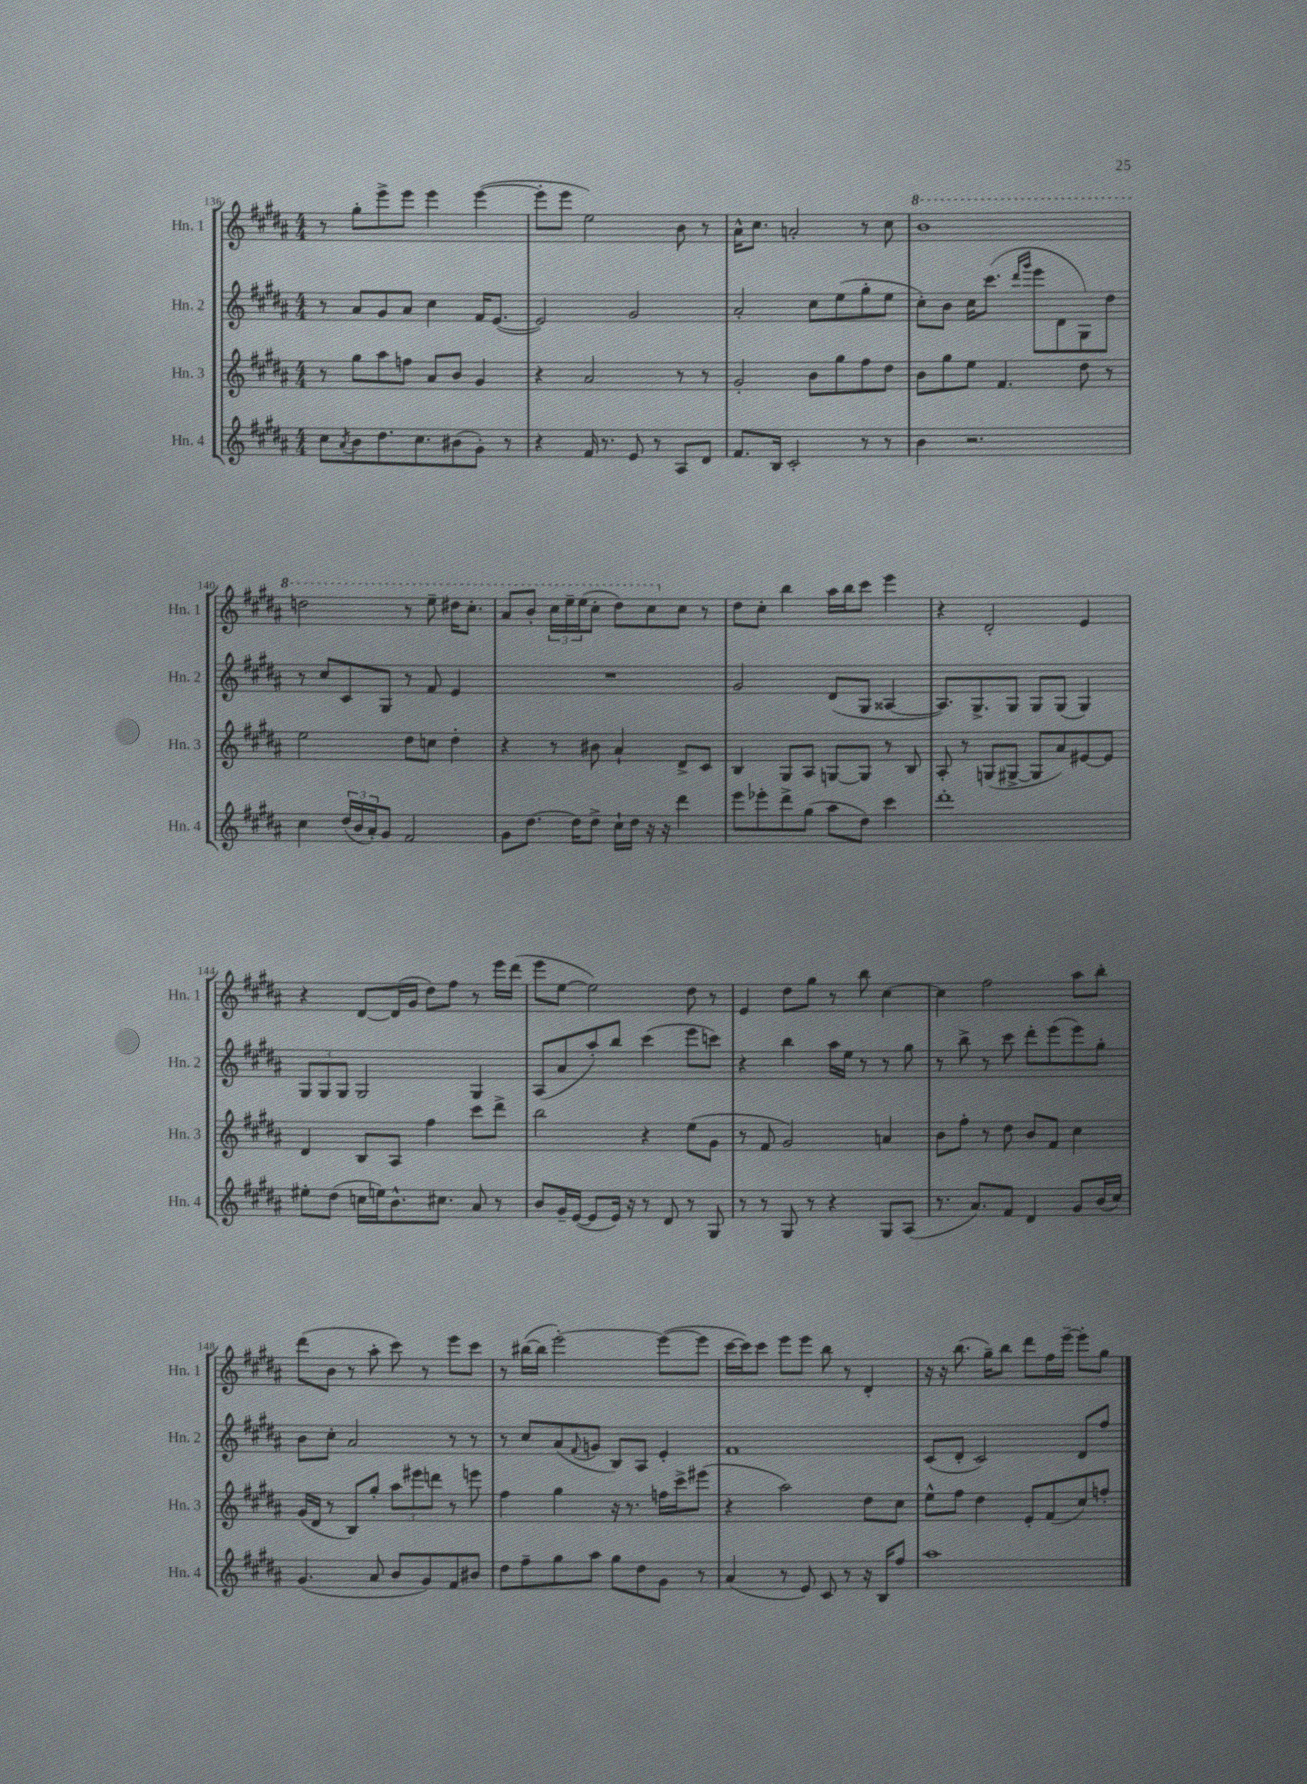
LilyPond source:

<<
\new StaffGroup <<
\new Staff = "s0" \with { instrumentName = "Hn. 1" shortInstrumentName = "Hn. 1" } {
    \clef treble \key b \major \numericTimeSignature \time 4/4
    r8 gis''8-. e'''8-> e'''8 e'''4 e'''4~( |
    e'''8-. e'''8 e''2) b'8 r8 |
    ais'16-^ cis''8. a'2-. r8 cis''8 |
    \ottava #1 b''1 |
    d'''2 r8 e'''8-- dis'''16 cis'''8.-. |
    ais''8 b''8-. \tuplet 3/2 { cis'''16 e'''16-- e'''16( } cis'''8-. dis'''8) cis'''8 \ottava #0 cis''8 r8 |
    dis''8 cis''8-. b''4 ais''16 b''16 cis'''8 e'''4 |
    r4 dis'2-. e'4 |
    r4 dis'8~ dis'16( gis'16 dis''8) fis''8 r8 e'''16 dis'''16( |
    e'''8 e''8~ e''2) dis''8 r8 |
    e'4 dis''8 gis''8 r8 b''8 cis''4~ |
    cis''4 fis''2 ais''8 b''8-. |
    dis'''8( b'8 r8 ais''8-. cis'''8) r8 e'''8 cis'''8 |
    r8 bis''16~( bis''16 e'''2~-.) e'''8~( e'''8 |
    cis'''16~ cis'''16) cis'''8 e'''8 e'''8 b''8 r8 dis'4-. |
    r16 r16 b''8.( gis''16--) b''8 dis'''8 fis''16 e'''16~-- e'''8-. gis''8 \bar "|." |
}
\new Staff = "s1" \with { instrumentName = "Hn. 2" shortInstrumentName = "Hn. 2" } {
    \clef treble \key b \major \numericTimeSignature \time 4/4
    r8 ais'8 gis'8 ais'8 cis''4 fis'16 e'8.~( |
    e'2) gis'2 |
    ais'2-. cis''8 e''8( gis''8-. e''8 |
    cis''8-.) b'8 cis''16 cis'''8.( \grace { dis'''16 gis'''16 } e'''8 dis'8 gis8) dis''8 |
    r8 cis''8 cis'8 gis8 r8 fis'8 e'4 |
    R1 |
    gis'2 dis'8( gis8 aisis4~ |
    aisis8.) gis8.-> gis8 gis8 gis8( gis4) |
    \tuplet 3/2 { gis8 gis8 gis8 } gis2 gis4 |
    ais8( ais'8 ais''8-.) b''8 cis'''4( e'''8 c'''8) |
    r4 b''4 ais''16 e''16 r8 r8 gis''8 |
    r8 b''8-> r8 cis'''8 dis'''8-. e'''8( e'''8) gis''8-. |
    b'8 cis''8-. ais'2 r8 r8 |
    r8 cis''8 ais'8( \appoggiatura { fis'8 } g'8 b8) ais8 e'4-. |
    fis'1 |
    cis'8( dis'8-. cis'2) dis'8 fis''8 \bar "|." |
}
\new Staff = "s2" \with { instrumentName = "Hn. 3" shortInstrumentName = "Hn. 3" } {
    \clef treble \key b \major \numericTimeSignature \time 4/4
    r8 gis''8 ais''8 f''8 ais'8 b'8 gis'4 |
    r4 ais'2 r8 r8 |
    gis'2-. b'8 gis''8 fis''8 dis''8 |
    b'8 gis''8 e''8 fis'4. dis''8 r8 |
    e''2 dis''8 c''8 dis''4-. |
    r4 r8 bis'8 ais'4-! dis'8-> cis'8 |
    b4 gis8 ais8 g8~ g8 r8 b8 |
    ais8-. r8 g8( gis8~-> gis8 ais'8) eis'8~ eis'8 |
    dis'4 b8 ais8 fis''4 cis'''8 dis'''8-> |
    b''2 r4 e''8( gis'8 |
    r8 fis'8 gis'2) a'4 |
    b'8 fis''8-. r8 dis''8 b'8 fis'8 cis''4 |
    gis'16( dis'16 r8 b8) gis''8-. \tuplet 3/2 { ais''8 eis'''8 d'''8 } r8 e'''8 |
    fis''4 gis''4 r16 r8. f''16 cis'''16-> eis'''8( |
    r4 ais''2) dis''8 cis''8 |
    e''8-^ fis''8 dis''4 e'8-. fis'8( cis''8) f''8-. \bar "|." |
}
\new Staff = "s3" \with { instrumentName = "Hn. 4" shortInstrumentName = "Hn. 4" } {
    \clef treble \key b \major \numericTimeSignature \time 4/4
    cis''8 \acciaccatura { ais'8 } b'8 dis''8. cis''8. bis'8( gis'8-.) r8 |
    r4 fis'16 r8. e'8 r8 ais8 dis'8 |
    fis'8. b16 cis'2-. r8 r8 |
    b'4 r2. |
    cis''4 \tuplet 3/2 { dis''16( b'16 ais'16-.) } gis'8 fis'2 |
    gis'8 dis''8.~ dis''16 dis''8-> cis''16-! dis''16 r16 r16 dis'''4 |
    e'''8 ees'''8-. dis'''8-> gis''8( ais''8 dis''8) cis'''4 |
    dis'''1-. |
    eis''8-. dis''8( c''16 e''16) b'8.-^ cis''8. ais'8 r8 |
    b'8 gis'16-- e'16~( e'8 e'16) r16 r8 dis'8 r8 gis8 |
    r8 r8 gis8 r8 r4 gis8 ais8( |
    r8. ais'8.) fis'8 dis'4 gis'8 b'16( cis''16) |
    gis'4.( ais'8 b'8 gis'8) fis'8 bis'8 |
    dis''8 fis''8-- gis''8 ais''8 gis''8 dis''8 gis'8 r8 |
    ais'4( r8 e'8) cis'8 r8 r16 b16 fis''8 |
    ais''1 \bar "|." |
}
>>
>>
\layout { \context { \Score currentBarNumber = #136 } }
